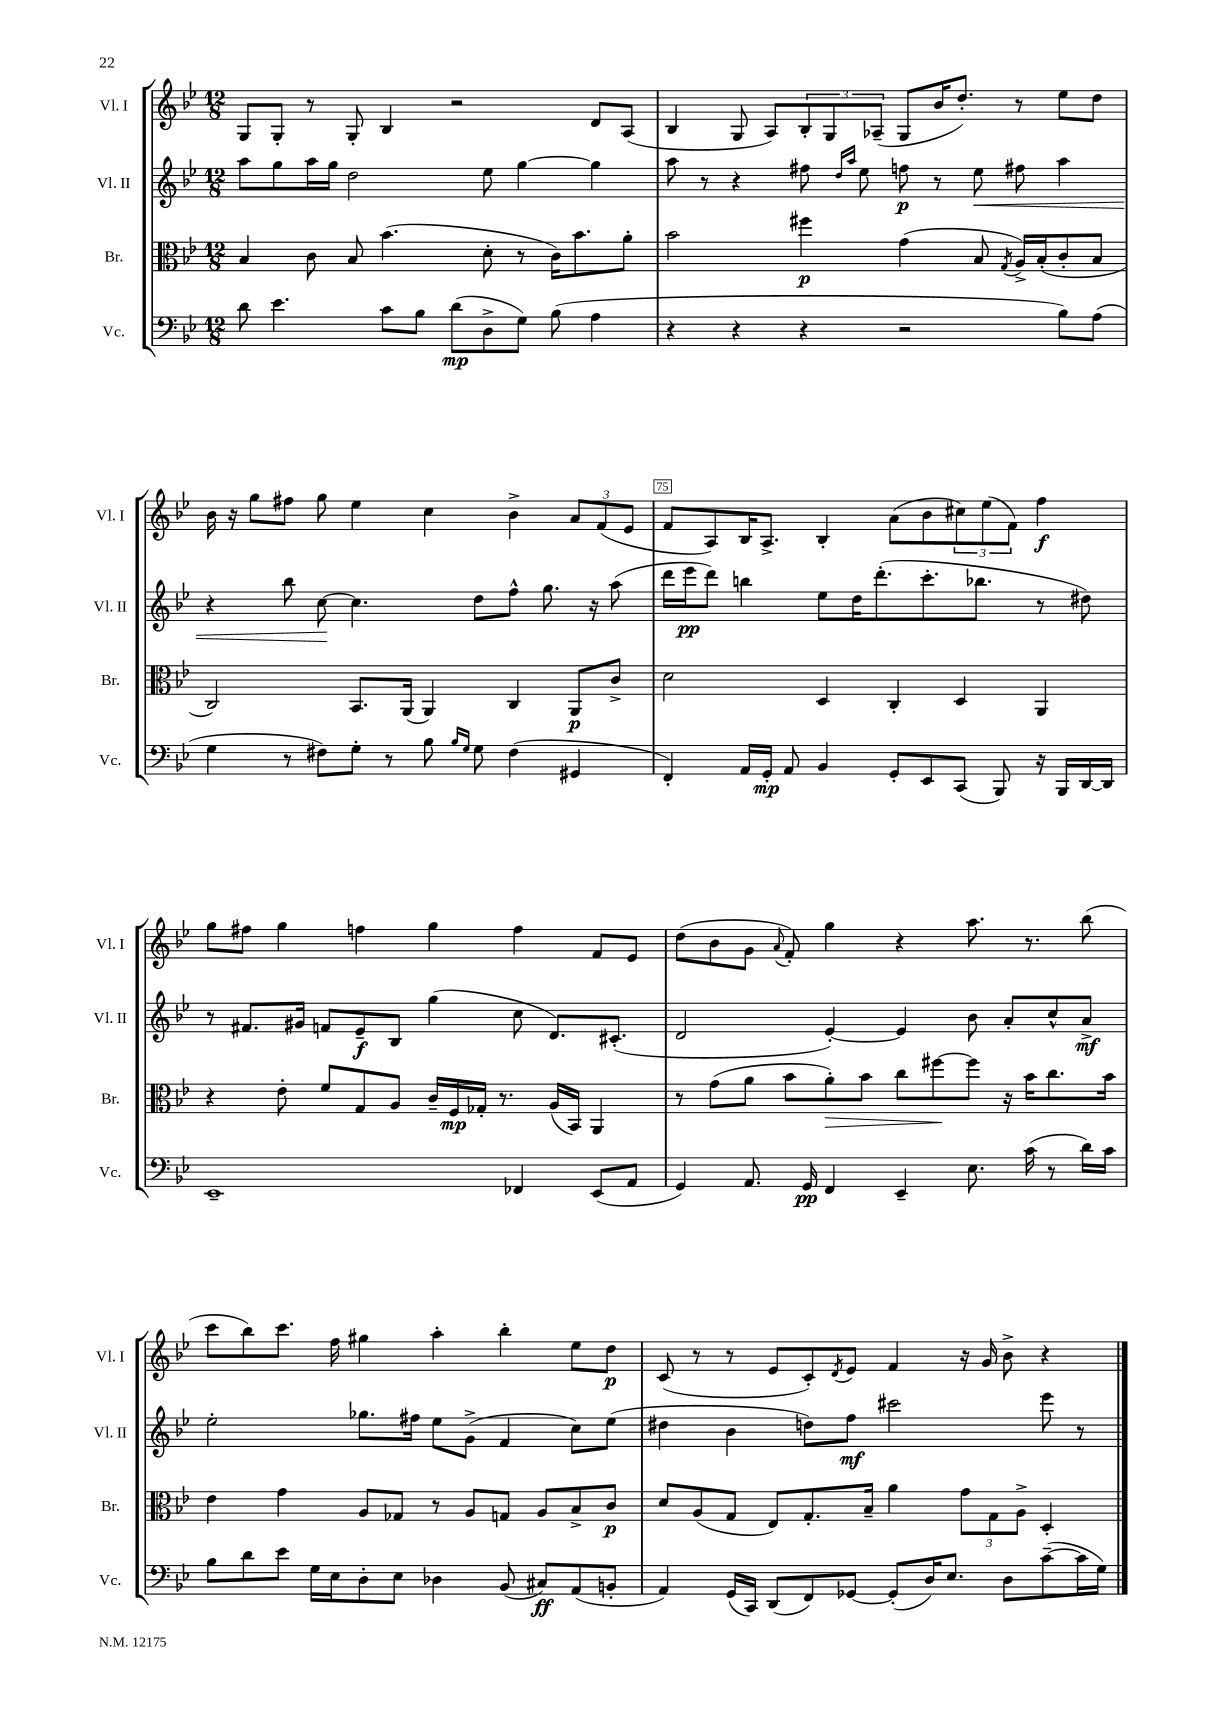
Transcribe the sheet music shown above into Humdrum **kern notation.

**kern	**kern	**kern	**kern
*staff4	*staff3	*staff2	*staff1
*clefF4	*clefC3	*clefG2	*clefG2
*k[b-e-]	*k[b-e-]	*k[b-e-]	*k[b-e-]
*M12/8	*M12/8	*M12/8	*M12/8
8d	4B-	8aa	8G
4.e-	.	8gg	8G'
.	8c	16aa	8r
.	.	16gg	.
.	8B-	2dd	8G'
8c	(4.b-	.	4B-
8B-	.	.	.
(8d	.	.	2r
8D^	8d'	8ee-	.
8G)	8r	[4gg	.
(8B-	16c)	.	.
.	8.b-	.	.
4A	.	4gg]	8d
.	8a'	.	(8A
=	=	=	=
4r	2b-	8aa	4B-
.	.	8r	.
4r	.	4r	8G
.	.	.	8A)
4r	4ff#	8ff#	12B-'
.	.	.	12G
.	.	16qqdd	.
.	.	16qqaa	.
.	.	8ee-	.
.	.	.	(12A-~
2r	(4g	8ff	8G
.	.	8r	16b-
.	.	.	8.dd')
.	8B-	8ee-	.
.	8qG	.	.
.	16A^)	8ff#	8r
.	(16B-'	.	.
8B-)	8c'	4aa	8ee-
(8A	8B-	.	8dd
=	=	=	=
4G	2C)	4r	16b-
.	.	.	16r
.	.	.	8gg
8r	.	8bb-	8ff#
8F#)	.	[8cc	8gg
8G'	8.BB-	4.cc]	4ee-
8r	.	.	.
.	(16AA	.	.
8B-	4AA)	.	4cc
16qqB-	.	.	.
16qqG	.	.	.
8G	.	8dd	.
(4F#	4C	8ff^^	4b-^
.	.	8.gg	.
4GG#	8AA	.	12a
.	.	16r	.
.	.	.	(12f
.	8c^	(8aa	.
.	.	.	12e-
=	=	=	=
4FF')	2d	16ddd	8f
.	.	16eee-	.
.	.	8ddd)	8A)
16AA	.	4bb	16B-
16GG'	.	.	8.A^
8AA	.	.	.
4BB-	4D	8ee-	4B-'
.	.	16dd	.
.	.	(8.ddd'	.
8GG'	4C'	.	(8a
8EE-	.	8.ccc'	8b-
(8CC	4D	.	12cc#)
.	.	8.bb-	.
.	.	.	(12ee-
8BBB-)	.	.	.
.	.	.	12f)
16r	4AA	8r	4ff
16BBB-	.	.	.
[16DD	.	8dd#)	.
16DD]	.	.	.
=	=	=	=
1EE-~	4r	8r	8gg
.	.	8.f#	8ff#
.	8e-'	.	4gg
.	.	16g#	.
.	8f	8f	.
.	8G	8e-~	4ff
.	8A	8B-	.
.	16c~	(4gg	4gg
.	16F	.	.
.	16G-'	.	.
.	8.r	.	.
4FF-	.	8cc	4ff
.	(16A	8.d)	.
.	16BB-)	.	.
(8EE-	4AA	.	8f
.	.	(8.c#'	.
8AA	.	.	8e-
=	=	=	=
4GG)	8r	2d	(8dd
.	(8g	.	8b-
8.AA	8a	.	8g
.	.	.	8qqa
.	8b-	.	8f')
16GG	.	.	.
4FF	8a')	[4e-')	4gg
.	8b-	.	.
4EE-~	8cc	4e-]	4r
.	[8ff#	.	.
8.E-	8ff#]	8b-	8.aa
.	16r	8a'	.
(16c	16b-	.	8.r
8r	8.cc	8cc^^	.
16d)	.	8a^	(8bb-
16c	16b-	.	.
=	=	=	=
8B-	4e-	2ee-'	8ccc
8d	.	.	8bb-)
8e-	4g	.	8.ccc
16G	.	.	.
16E-	.	.	16ff
8D'	8A	8.gg-	4gg#
8E-	8G-	.	.
.	.	16ff#	.
4D-	8r	8ee-	4aa'
.	8A	(8g^	.
(8BB-	8G	4f	4bb-'
8C#)	8A	.	.
(8AA	8B-^	8cc)	8ee-
8BB'	8c	(8ee-	8dd
=	=	=	=
4AA)	8d	4dd#	(8c
.	(8A	.	8r
(16GG	8G	4b-	8r
16CC)	.	.	.
(8DD	8E-)	.	8e-
8FF)	8.G'	8dd)	8c')
.	.	.	8qd
[8GG-	.	8ff	8e-
.	16B-~	.	.
(8GG-']	4a	2ccc#	4f
16D)	.	.	.
8.E-	.	.	.
.	12g	.	16r
.	.	.	16g
.	12G	.	.
8D	.	.	8b-^
.	12A^	.	.
([8c~	4D'	8eee-	4r
16c]	.	8r	.
16G)	.	.	.
==	==	==	==
*-	*-	*-	*-
